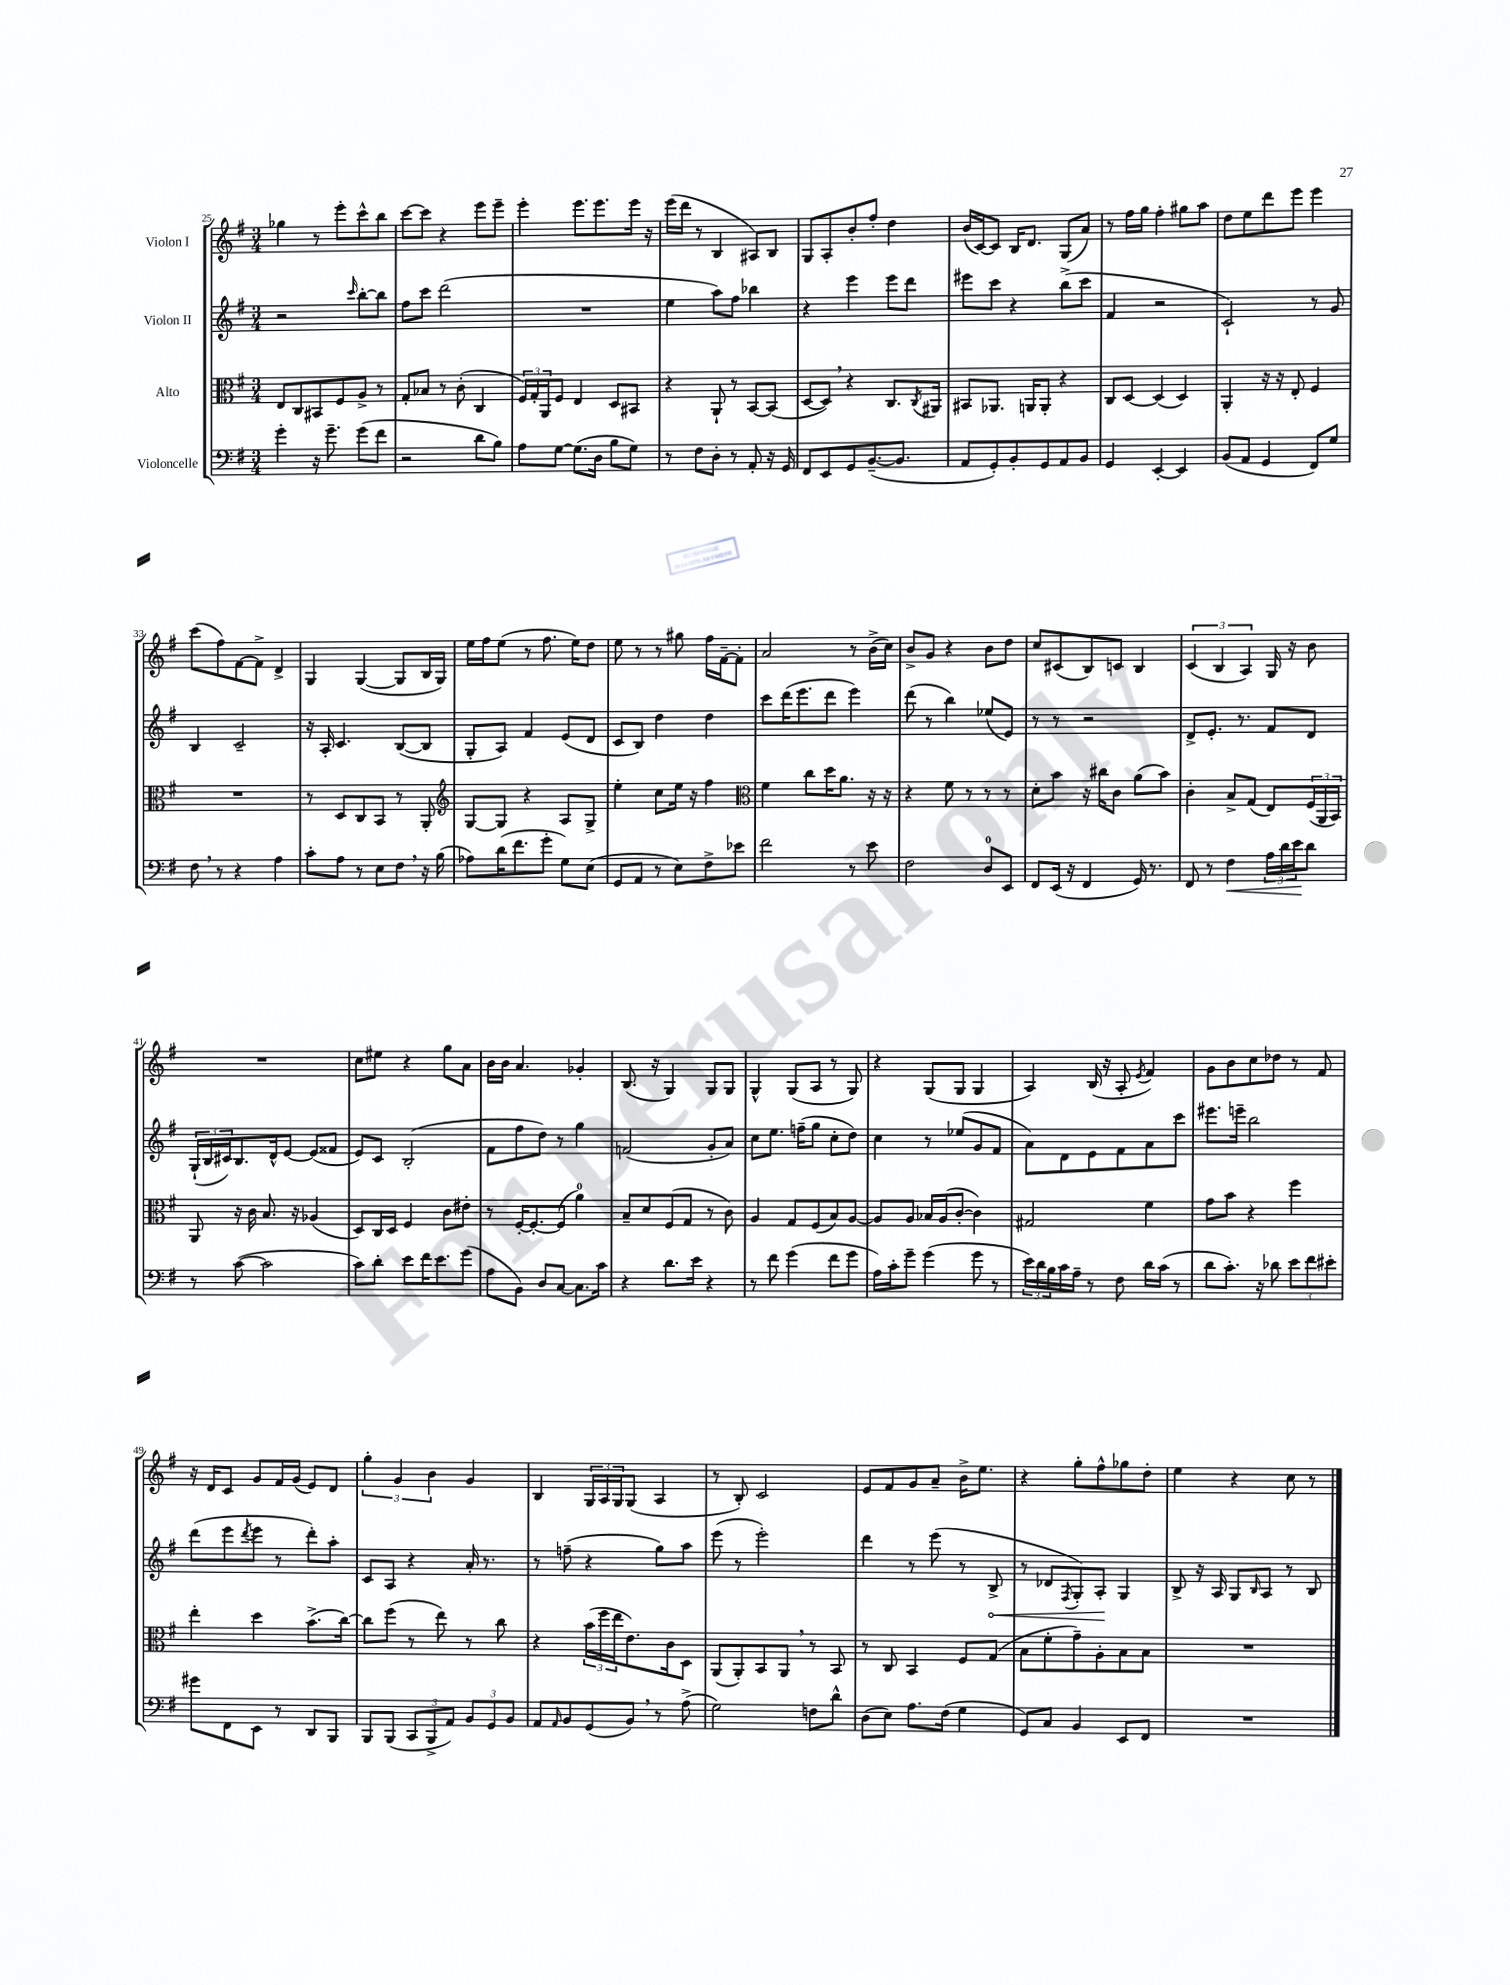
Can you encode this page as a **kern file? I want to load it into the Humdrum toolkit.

**kern	**dynam	**kern	**kern	**dynam	**kern
*part4	*part4	*part3	*part2	*part2	*part1
*staff4	*staff4	*staff3	*staff2	*staff2	*staff1
*I"Violoncelle	*	*I"Alto	*I"Violon II	*	*I"Violon I
*clefF4	*	*clefC3	*clefG2	*	*clefG2
*k[f#]	*	*k[f#]	*k[f#]	*	*k[f#]
*M3/4	*	*M3/4	*M3/4	*	*M3/4
=25	=25	=25	=25	=25	=25
4g'\	.	8E/L	2r	.	4gg-X\
.	.	8C/	.	.	.
16r	.	8BB#X/	.	.	8r
8.g~\	.	.	.	.	.
.	.	8F#/	.	.	8eee'\L
.	.	.	16qqccc/	.	.
(8g\L	.	8A^/J	[8bb'\L	.	8ccc^^\
8f#\J	.	8r	8bb\J]	.	8bb\J
=26	=26	=26	=26	=26	=26
2r	.	8G'/L	8ff#\L	.	[8ccc\L
.	.	8B-X/J	8ccc\J	.	8ccc\J]
.	.	8r	(2ddd\	.	4r
.	.	(8c'\	.	.	.
8d\L	.	4C/	.	.	8eee\L
8B\J)	.	.	.	.	8eee~\J
=27	=27	=27	=27	=27	=27
8A\L	.	24F#/LL)	2.r	.	4eee'\
.	.	24G'/	.	.	.
.	.	24AA/J	.	.	.
[8G\J	.	8F#/J	.	.	.
(8.G\L]	.	4E/	.	.	8.eee\L
16D\Jk	.	.	.	.	8.eee\
8B\L	.	8D/L	.	.	.
8G\J)	.	8BB#X/J	.	.	16eee\Jk
.	.	.	.	.	16r
=28	=28	=28	=28	=28	=28
8r	.	4r	4ee\	.	(16eee\LL
.	.	.	.	.	16ddd\JJ
8F#\L	.	.	.	.	8r
8D'\J	.	8AA`/	8aa\L)	.	4B/
8r	.	8r	8ff#\J	.	.
8AA'/	.	[8BB/L	4bb-X\	.	8A#X/L)
16r	.	(8BB/J]	.	.	8B/J
16GG/	.	.	.	.	.
=29	=29	=29	=29	=29	=29
8FF#/L	.	[8D/L	4r	.	8G/L
8EE/	.	8D,/J])	.	.	8A'/
8GG/	.	4r	4eee\	.	8b'/
([8.BB~/	.	.	.	.	8ff#'/J
.	.	8.C/L	8eee\L	.	4dd\
8.BB/J]	.	.	.	.	.
.	.	.	8ddd\J	.	.
.	.	8qC/	.	.	.
.	.	16AA#X/Jk	.	.	.
=30	=30	=30	=30	=30	=30
8AA/L	.	8BB#X/L	8eee#X\L	.	(16b/LL
.	.	.	.	.	[16c/J)
8GG'/)	.	8.AA-X/J	8ccc\J	.	8c/J]
8BB'/	.	.	4r	.	16B/KL
.	.	16AAn/KL	.	.	8.d/J
8GG/	.	8AA'/J	.	.	.
8AA/	.	4r	(8bb^\L	.	(8G/L
8BB/J	.	.	8ccc\J	.	8a/J)
=31	=31	=31	=31	=31	=31
4GG/	.	8C/L	4f#/	.	8r
.	.	[8D/J	.	.	16ff#\LL
.	.	.	.	.	16gg\JJ
[4EE'/	.	(4D/]	2r	.	4ff#'\
4EE/]	.	4D/)	.	.	8gg#X\L
.	.	.	.	.	8aa\J
=32	=32	=32	=32	=32	=32
(8BB/L	.	4AA'/	2c`/)	.	8dd\L
8AA/J	.	.	.	.	8ee\
4GG/	.	16r	.	.	8ddd\
.	.	16r	.	.	.
.	.	8E'/	.	.	8eee\J
8FF#/L)	.	4F#/	8r	.	4eee\
8G/J	.	.	8g/	.	.
!!LO:LB:g=z
=33	=33	=33	=33	=33	=33
8F#,\	.	2.r	4B/	.	(8ccc\L
8r	.	.	.	.	8ff#\)
4r	.	.	2c~/	.	[8f#\
.	.	.	.	.	8f#^\J]
4A\	.	.	.	.	4d^/
=34	=34	=34	=34	=34	=34
8c'\L	.	8r	16r	.	4G/
.	.	.	16A'/	.	.
8A\J	.	8D/L	4.c/	.	.
8r	.	8C/	.	.	([4G/
8E\L	.	8BB/J	.	.	.
8F#,\J	.	8r	([8B/L	.	8G/L]
16r	.	8AA'/	8B/J]	.	16B/L
(16B\	.	.	.	.	16G/JJ)
=35	=35	=35	=35	=35	=35
*	*	*clefG2	*	*	*
8A-X\L)	.	[8G/L	8G'/L	.	16ee\LL
.	.	.	.	.	16ff#\J
(16d\K	.	8G/J]	8A/J)	.	(8ee\J
8.f#\	.	.	.	.	.
.	.	4r	4f#/	.	8r
8g'\J	.	.	.	.	8.ff#\
8G\L)	.	8A/L	(8e/L	.	.
.	.	.	.	.	16ee\KL)
(8E\J	.	8G^/J	8d/J	.	8dd\J
=36	=36	=36	=36	=36	=36
8GG/L	.	4ee'\	8c/L	.	8ee\
8AA/J	.	.	8B/J)	.	8r
8r	.	8cc\L	4dd\	.	8r
8E\L)	.	16ee\Jk	.	.	8gg#X\
.	.	16r	.	.	.
8F#^\	.	4ff#\	4dd\	.	16ff#\LL
.	.	.	.	.	[16f#~\J
8e-X\J	.	.	.	.	8f#'\J]
=37	=37	=37	=37	=37	=37
*	*	*clefC3	*	*	*
2f#\	.	4f#\	8ccc\L	.	2a/
.	.	.	(16ddd\K	.	.
.	.	.	8.eee\	.	.
.	.	8cc\L	.	.	.
.	.	16dd\K	8ddd\J	.	.
.	.	8.a\J	.	.	.
8r	.	.	4eee\)	.	8r
8e\	.	16r	.	.	(16b^\LL
.	.	16r	.	.	16cc\JJ)
=38	=38	=38	=38	=38	=38
2F#\	.	4r	(8ddd\	.	8b^/L
.	.	.	8r	.	8g/J
.	.	8f#\	4bb\)	.	4r
.	.	8r	.	.	.
8D/L	.	8r	(8ee-X/L	.	8b\L
8EE/J	.	8r	8e/J)	.	8dd\J
=39	=39	=39	=39	=39	=39
8FF#/L	.	8d'\L	8r	.	8cc/L
(16EE/Jk	.	8b\J	8r	.	(8c#X/
16r	.	.	.	.	.
4FF#/	.	16r	2r	.	8B/)
.	.	16cc#X\KL	.	.	.
.	.	8c\J	.	.	8cn/J
16GG/)	.	(8a\L	.	.	4B/
8.r	.	.	.	.	.
.	.	8b\J)	.	.	.
=40	=40	=40	=40	=40	=40
8FF#/	.	4c'\	8d^/L	.	(6c/
8r	.	.	8.e'/J	.	.
.	.	.	.	.	6B/
!	!LO:HP:b	!	!	!	!
4F#\	<	8B^/L	.	.	.
.	.	.	8.r	.	.
.	.	.	.	.	6A/)
.	.	(8G/J	.	.	.
24A\LL	.	8E/L)	8f#/L	.	16G/
24d\	.	.	.	.	.
.	.	.	.	.	16r
24e\J	.	.	.	.	.
8d\J	[	(24F#/L	8d/J	.	8b\
.	.	24AA/	.	.	.
.	.	24BB/JJ)	.	.	.
!!LO:LB:g=z
=41	=41	=41	=41	=41	=41
8r	.	8AA/	(24G`/LL	.	2.r
.	.	.	24B/	.	.
.	.	.	24c#X/J)	.	.
([8c\	.	16r	8.B/	.	.
.	.	16c\	.	.	.
2c\]	.	8.B/	.	.	.
.	.	.	16d^^/k	.	.
.	.	.	[8e/J	.	.
.	.	16r	.	.	.
.	.	(4A-X/	(8e/L]	.	.
.	.	.	8f##X/J	.	.
=42	=42	=42	=42	=42	=42
8c\L)	.	8D/L)	8e/L)	.	8cc\L
8d'\J	.	16C/L	8c/J	.	8ee#X\J
.	.	16D/JJ	.	.	.
8e\L	.	4F#/	(2B'/	.	4r
16f#\K	.	.	.	.	.
8.e\	.	.	.	.	.
.	.	8c\L	.	.	8gg\L
(8g\J	.	8e#X'\J	.	.	8a\J
=43	=43	=43	=43	=43	=43
8A\L	.	8r	8f#\L	.	16b\LL
.	.	.	.	.	16b\JJ
8BB\J)	.	[16F#'/KL	8ff#\	.	4.a/
.	.	8.F#'/_	.	.	.
8D/L	.	.	8dd\J)	.	.
[8C/J	.	(8F#/J]	8r	.	.
8.C\L]	.	4a\)	4gg\	.	4g-X'/
16c\Jk	.	.	.	.	.
=44	=44	=44	=44	=44	=44
4r	.	8B~/L	(2fn/	.	(8.B/
.	.	8d/	.	.	.
.	.	.	.	.	16r
8.d\L	.	(8F#/	.	.	4G/)
.	.	8G/J	.	.	.
16e\Jk	.	.	.	.	.
4r	.	8r	8g'/L	.	8G/L
.	.	8c\)	8a/J)	.	8G/J
=45	=45	=45	=45	=45	=45
8r	.	4A/	8cc\L	.	4G^^/
8f#\	.	.	8.ee\J	.	.
(4g\	.	8G/L	.	.	(8G/L
.	.	.	(16ffn~\KL	.	.
.	.	(8F#/	8gg\J	.	8A/J
8f#\L	.	8B/)	8cc'\L	.	8r
8g\J	.	[8A/J	8dd\J)	.	8G/)
=46	=46	=46	=46	=46	=46
16A\LL)	.	8A/L]	4cc\	.	4r
16c'\J	.	.	.	.	.
8g~\J	.	8A/J	.	.	.
(4g\	.	16B-X/LL	8r	.	(8G/L
.	.	(16A/J	.	.	.
.	.	[8c'/J	(8ee-X/L	.	8G/J
8g\	.	4c\])	8g/	.	4G/
8r	.	.	8f#/J	.	.
=47	=47	=47	=47	=47	=47
24e\LL)	.	2G#X/	8a\L)	.	4A/)
24d\	.	.	.	.	.
24B\	.	.	.	.	.
16c\	.	.	8d\	.	.
16A~\JJ	.	.	.	.	.
8r	.	.	8e\	.	(16B/
.	.	.	.	.	16r
8F#\	.	.	8f#\	.	8A'/
.	.	.	.	.	8qe/
16d\LL	.	4f#\	8a\	.	4f#/)
(16c\JJ	.	.	.	.	.
8r	.	.	8ccc\J	.	.
=48	=48	=48	=48	=48	=48
8d\L	.	8g\L	8.eee#X\L	.	8g\L
8.c'\J)	.	8b\J	.	.	8b\
.	.	.	16eeen~\Jk	.	.
.	.	4r	2bb\	.	8cc\
16r	.	.	.	.	.
8d-X\	.	.	.	.	8dd-X\J
12e\L	.	4ff#\	.	.	8r
12f#\	.	.	.	.	.
.	.	.	.	.	8f#/
12e#X'\J	.	.	.	.	.
!!LO:LB:g=z
=49	=49	=49	=49	=49	=49
8g#X\L	.	4ee'\	(8ddd\L	.	16r
.	.	.	.	.	16d/KL
8FF#\	.	.	8eee\	.	8c/J
.	.	.	8qddd/	.	.
8EE\J	.	4dd\	8eee\J	.	8g/L
8r	.	.	8r	.	16f#/L
.	.	.	.	.	(16g/JJ
8DD/L	.	(8.b^\L	8ddd'\L)	.	8e/L)
8BBB/J	.	.	8aa'\J	.	8d/J
.	.	[16cc\Jk)	.	.	.
=50	=50	=50	=50	=50	=50
8BBB/L	.	8cc\L]	8c/L	.	6gg'\
(8BBB/J	.	(8ff#\J	8A/J	.	.
.	.	.	.	.	6g/
12CC/L	.	8r	4r	.	.
12BBB^/	.	.	.	.	6b\
.	.	8ee\)	.	.	.
12AA/J)	.	.	.	.	.
12BB/L	.	8r	16a'/	.	4g/
.	.	.	8.r	.	.
12GG/	.	.	.	.	.
.	.	8cc\	.	.	.
12BB/J	.	.	.	.	.
=51	=51	=51	=51	=51	=51
8AA/L	.	4r	8r	.	4B/
16qqAA/	.	.	.	.	.
8BB/	.	.	(8ffn~\	.	.
(8GG/	.	(24b\LL	4r	.	24G/LL
.	.	24ff#\	.	.	24A/
.	.	24ee\J	.	.	24G/J
8BB,/J)	.	8.e\)	.	.	(8G/J
8r	.	.	8gg\L)	.	4A/
.	.	16c\k	.	.	.
(8A^\	.	8D\J	8aa\J	.	.
=52	=52	=52	=52	=52	=52
2G\)	.	(8AA/L	(8eee\	.	8r
.	.	8AA'/)	8r	.	8B'/)
.	.	8BB/	2eee'\)	.	2c/
.	.	8AA,/J	.	.	.
8Fn\L	.	8r	.	.	.
8d^^\J	.	8BB/	.	.	.
=53	=53	=53	=53	=53	=53
(8D\L	.	8r	4ddd\	.	8e/L
8E\J)	.	8C/	.	.	8f#/
8.A\L	.	4BB/	8r	.	8g/
.	.	.	(8eee\	.	8a~/J
(16F#\Jk	.	.	.	.	.
4G\	.	8F#/L	8r	.	16b^\KL
.	.	.	.	.	8.ee\J
!	!	!	!	!LO:HP:b	!
.	.	(8G/J	8B^/	<	.
=54	=54	=54	=54	=54	=54
8GG/L)	.	8B\L	8r	.	4r
8C/J	.	8f#'\	8d-X/L	.	.
.	.	.	8qF#/	.	.
4BB/	.	8g~\)	8G'/)	.	8gg'\L
.	.	8A'\	8A'/J	.	8ff#^^\
8EE/L	.	8B\	4G/	[	8gg-X\
8FF#/J	.	8B\J	.	.	8dd'\J
=55	=55	=55	=55	=55	=55
2.r	.	2.r	8B^/	.	4ee\
.	.	.	16r	.	.
.	.	.	16A/	.	.
.	.	.	8G/L	.	4r
.	.	.	16qqB/	.	.
.	.	.	8A/J	.	.
.	.	.	8r	.	8cc\
.	.	.	8B/	.	8r
==	==	==	==	==	==
*-	*-	*-	*-	*-	*-
